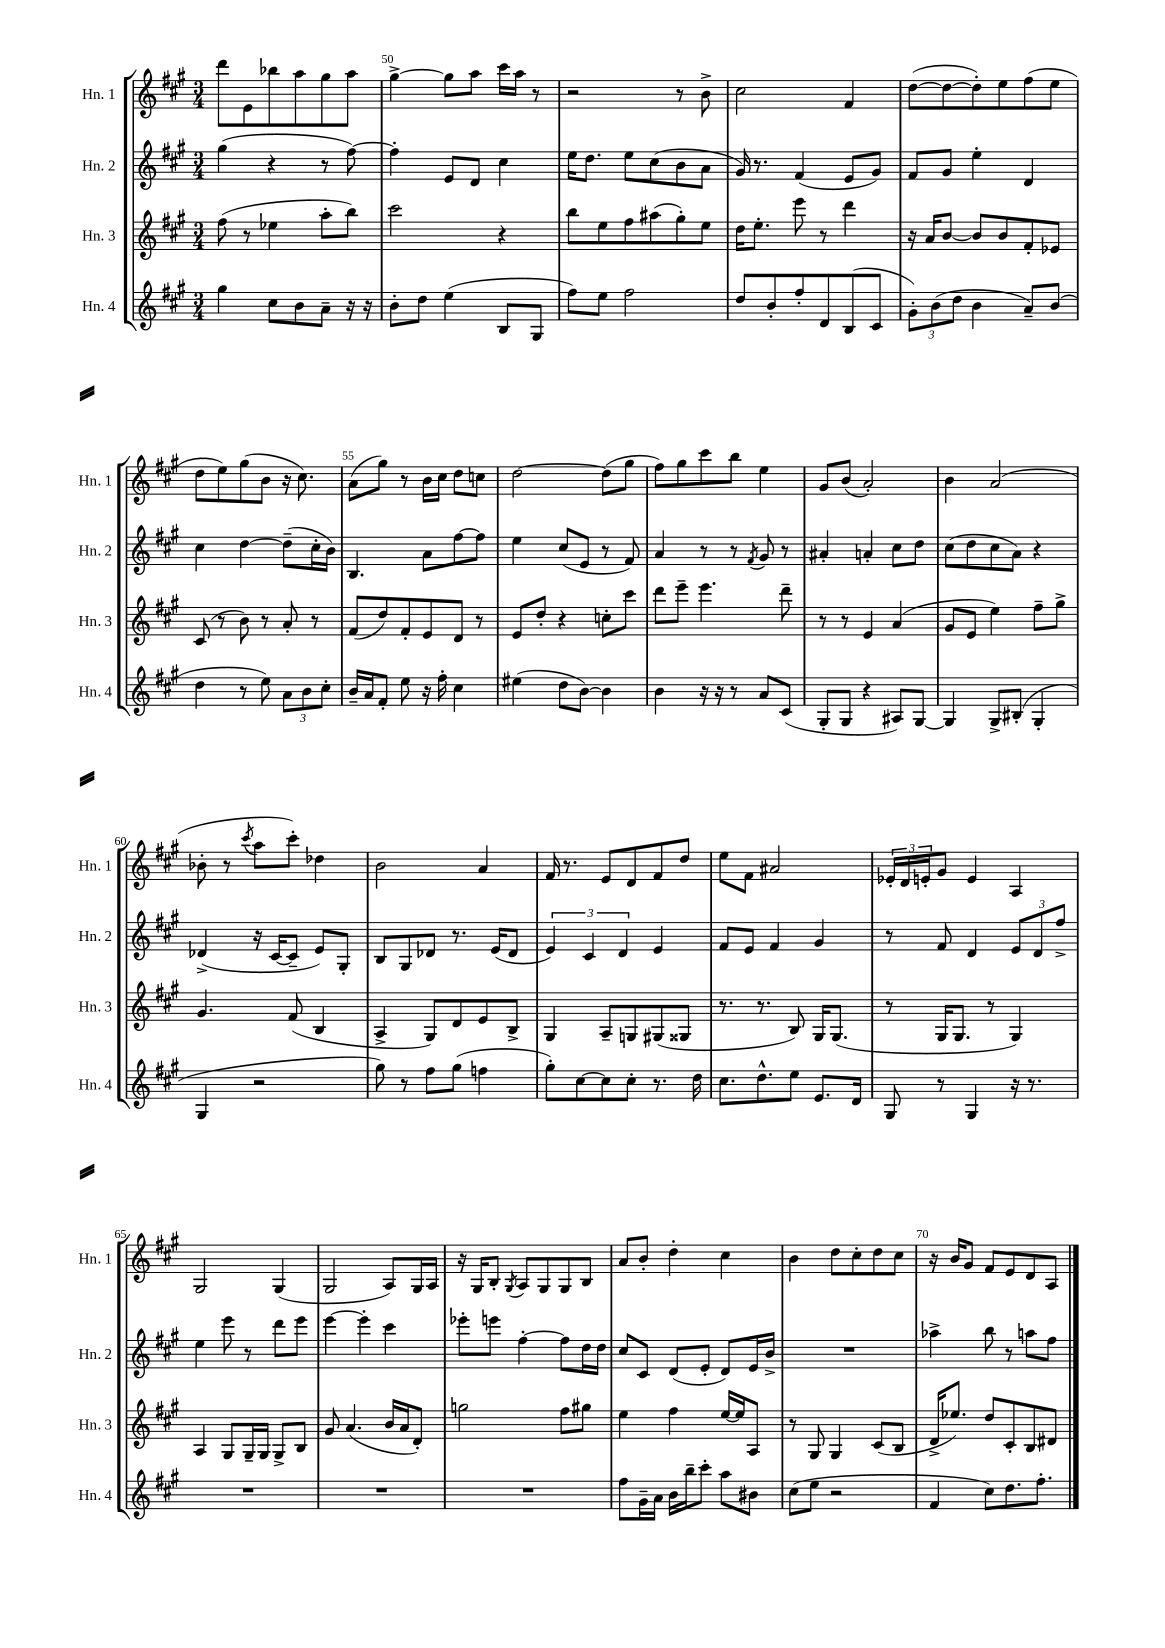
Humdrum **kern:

**kern	**kern	**kern	**kern
*part4	*part3	*part2	*part1
*staff4	*staff3	*staff2	*staff1
*I"Hn. 4	*I"Hn. 3	*I"Hn. 2	*I"Hn. 1
*I'Hn. 4	*I'Hn. 3	*I'Hn. 2	*I'Hn. 1
*clefG2	*clefG2	*clefG2	*clefG2
*k[f#c#g#]	*k[f#c#g#]	*k[f#c#g#]	*k[f#c#g#]
*M3/4	*M3/4	*M3/4	*M3/4
=49	=49	=49	=49
4gg#\	(8ff#\	(4gg#\	8ddd\L
.	8r	.	8e\
8cc#\L	4ee-X\	4r	8bb-X\
8b\	.	.	8aa\
8a~\J	8aa'\L	8r	8gg#\
16r	8bb\J)	[8ff#\)	8aa\J
16r	.	.	.
=50	=50	=50	=50
8b'\L	2ccc#\	4ff#'\]	[4gg#^\
8dd\J	.	.	.
(4ee\	.	8e/L	8gg#\L]
.	.	8d/J	8aa\J
8B/L	4r	4cc#\	16ccc#\LL
.	.	.	16aa\JJ
8G#/J	.	.	8r
=51	=51	=51	=51
8ff#\L)	8bb\L	16ee\KL	2r
.	.	8.dd\J	.
8ee\J	8ee\	.	.
2ff#\	8ff#\	8ee\L	.
.	(8aa#X\	(8cc#\	.
.	8gg#'\)	8b\	8r
.	8ee\J	8a\J	8b^\
=52	=52	=52	=52
8dd/L	16dd\KL	16g#/)	2cc#\
.	8.ee'\J	8.r	.
8b'/	.	.	.
8ff#'/	8eee\	(4f#/	.
8d/	8r	.	.
(8B/	4ddd\	8e/L	4f#/
8c#/J	.	8g#/J)	.
=53	=53	=53	=53
12g#'\L)	16r	8f#/L	([8dd\L
.	16a/KL	.	.
(12b\	.	.	.
.	[8b/J	8g#/J	8dd\_
12dd\J	.	.	.
4b\	8b/L]	4ee'\	8dd'\])
.	8b/	.	8ee\
8a~/L)	8f#'/	4d/	(8ff#\
(8b/J	8e-X/J	.	8ee\J
!!LO:LB:g=z
=54	=54	=54	=54
4dd\	(8c#/	4cc#\	8dd\L
.	8r	.	8ee\)
8r	8b\)	[4dd\	(8gg#\
8ee\)	8r	.	8b\J
12a\L	8a'/	(8dd~\L]	16r
.	.	.	8.cc#\)
12b\	.	.	.
.	8r	16cc#'\L	.
12cc#'\J	.	.	.
.	.	16b\JJ)	.
=55	=55	=55	=55
16b~/LL	(8f#/L	4.B/	(8a\L
16a/J	.	.	.
8f#'/J	8dd/)	.	8gg#\J)
8ee\	8f#'/	.	8r
16r	8e/	8a\L	16b\LL
16ff#'\	.	.	16cc#\JJ
4cc#\	8d/J	[8ff#\	8dd\L
.	8r	8ff#\J]	8ccn\J
=56	=56	=56	=56
(4ee#X\	8e/L	4ee\	[2dd\
.	8dd'/J	.	.
8dd\L	4r	(8cc#/L	.
[8b\J)	.	8e/J	.
4b\]	8ccn'\L	8r	(8dd\L]
.	8ccc#\J	8f#/)	8gg#\J
=57	=57	=57	=57
4b\	8ddd\L	4a/	8ff#\L)
.	8eee~\J	.	8gg#\
16r	4.eee\	8r	8ccc#\
16r	.	.	.
8r	.	8r	8bb\J
.	.	8qf#/	.
8a/L	.	8g#/	4ee\
(8c#/J	8ddd~\	8r	.
=58	=58	=58	=58
8G#'/L	8r	4a#X'/	8g#/L
8G#/J	8r	.	(8b/J
4r	4e/	4an'/	2a'/)
8A#X/L)	(4a/	8cc#\L	.
[8G#/J	.	8dd\J	.
=59	=59	=59	=59
4G#/]	8g#/L	(8cc#\L	4b\
.	8e/J	8dd\	.
8G#^/L	4ee\)	8cc#\	(2a/
(8B#X'/J	.	8a\J)	.
4G#'/	8ff#~\L	4r	.
.	8gg#^\J	.	.
!!LO:LB:g=z
=60	=60	=60	=60
4G#/	4.g#/	(4d-X^/	8b-X'\
.	.	.	8r
.	.	.	8qccc#/
2r	.	16r	8aa\L
.	.	[16c#/KL	.
.	(8f#/	8c#~/J]	8ccc#'\J)
.	4B/	8e/L)	4dd-X\
.	.	8G#'/J	.
=61	=61	=61	=61
8gg#\)	4A^/	8B/L	2b\
8r	.	8G#/	.
8ff#\L	8G#/L)	8d-X/J	.
(8gg#\J	8d/	8.r	.
4ffn\	8e/	.	4a/
.	.	(16e/KL	.
.	8B^/J	8d-/J	.
=62	=62	=62	=62
8gg#'\L)	4G#/	6e/)	16f#/
.	.	.	8.r
[8cc#\	.	.	.
.	.	6c#/	.
8cc#\]	8A~/L	.	8e/L
.	.	6d/	.
8cc#'\J	8Gn/	.	8d/
8.r	(8G#X/	4e/	8f#/
.	8G##X/J	.	8dd/J
16dd\	.	.	.
=63	=63	=63	=63
8.cc#\L	8.r	8f#/L	8ee\L
.	.	8e/J	8f#\J
8.dd^^\	8.r	.	.
.	.	4f#/	2a#X/
8ee\J	8B/)	.	.
8.e/L	16G#/KL	4g#/	.
.	(8.G#/J	.	.
16d/Jk	.	.	.
=64	=64	=64	=64
8G#/	8r	8r	24e-X'/LL
.	.	.	24d/
.	.	.	24en'/J
8r	16G#/KL	8f#/	8g#/J
.	8.G#/J	.	.
4G#/	.	4d/	4e/
.	8r	.	.
16r	4G#/)	12e/L	4A/
8.r	.	.	.
.	.	12d/	.
.	.	12ff#^/J	.
!!LO:LB:g=z
=65	=65	=65	=65
2.r	4A/	4ee\	2G#/
.	8G#/L	8eee\	.
.	16G#~/L	8r	.
.	16G#/JJ	.	.
.	8G#^/L	8ddd\L	(4G#/
.	8B/J	8eee\J	.
=66	=66	=66	=66
2.r	8g#/	[4eee\	2G#/
.	(4.a/	.	.
.	.	4eee'\]	.
.	16b/LL	4ccc#\	8A/L)
.	16a/J	.	.
.	8d'/J)	.	16G#/L
.	.	.	16A/JJ
=67	=67	=67	=67
2.r	2ggn\	8eee-X'\L	16r
.	.	.	16G#/KL
.	.	8eeen\J	8B'/J
.	.	.	8qG#/
.	.	[4ff#'\	8A/L
.	.	.	8G#/
.	8ff#\L	8ff#\L]	8G#/
.	8gg#X\J	16dd\L	8B/J
.	.	16dd\JJ	.
=68	=68	=68	=68
8ff#\L	4ee\	8cc#/L	8a/L
16g#~\L	.	8c#/J	8b'/J
16a\JJ	.	.	.
16b\LL	4ff#\	(8d/L	4dd'\
16bb~\J	.	.	.
8ccc#'\J	.	8e'/J	.
8aa\L	[16ee/LL	8d/L)	4cc#\
.	16ee/J]	.	.
8b#X\J	8A/J	16e/L	.
.	.	16b^/JJ	.
=69	=69	=69	=69
(8cc#\L	8r	2.r	4b\
8ee\J	8G#/	.	.
2r	4G#/	.	8dd\L
.	.	.	8cc#'\
.	(8c#/L	.	8dd\
.	8B/J	.	8cc#\J
=70	=70	=70	=70
4f#/	16d^/KL	4aa-X^\	16r
.	8.ee-X/J)	.	16b/KL
.	.	.	8g#/J
8cc#\L)	8dd/L	8bb\	8f#/L
8.dd\	8c#'/	8r	8e/
.	8B/	8aan\L	8d/
8.ff#'\J	.	.	.
.	8d#X/J	8ff#\J	8A/J
==	==	==	==
*-	*-	*-	*-
